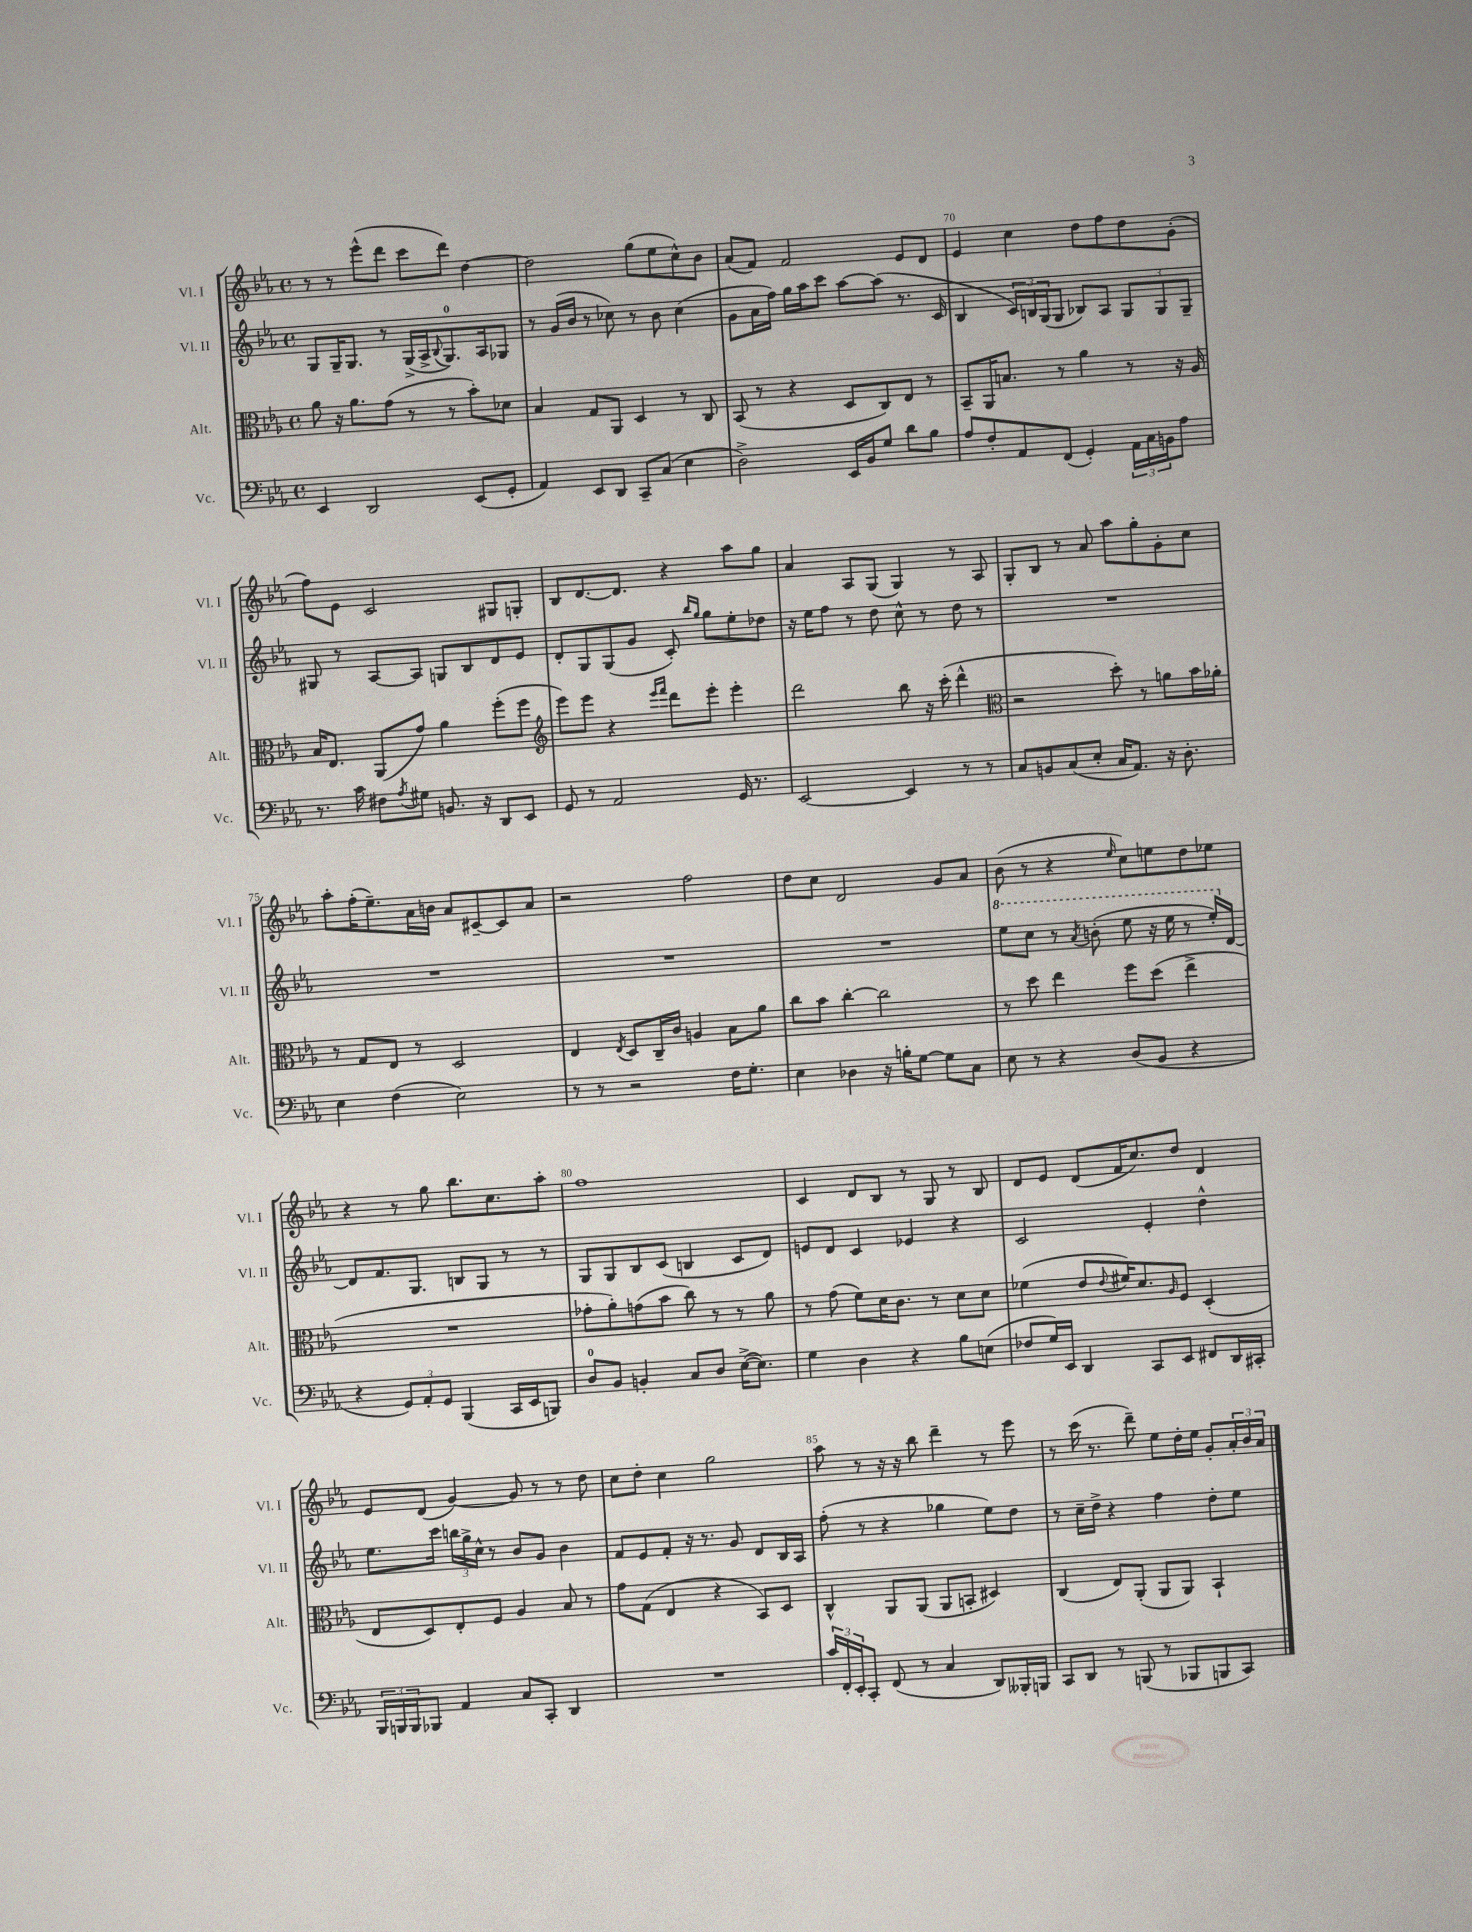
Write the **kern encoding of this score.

**kern	**kern	**kern	**kern
*part4	*part3	*part2	*part1
*staff4	*staff3	*staff2	*staff1
*I"Vc.	*I"Alt.	*I"Vl. II	*I"Vl. I
*I'Vc.	*I'Alt.	*I'Vl. II	*I'Vl. I
*clefF4	*clefC3	*clefG2	*clefG2
*k[b-e-a-]	*k[b-e-a-]	*k[b-e-a-]	*k[b-e-a-]
*M4/4	*M4/4	*M4/4	*M4/4
*met(c)	*met(c)	*met(c)	*met(c)
=67	=67	=67	=67
4EE-/	8a-\	8G/L	8r
.	16r	16G~/K	8r
.	8.a-\L	8.G/J	.
2DD/	.	.	(8eee-^^\L
.	(8g\J	8r	8ddd\J
.	8r	(16G^/LL	8ccc\L
.	.	16A-^/J	.
.	.	8qqB-/	.
.	8r	8.G/)	8ddd\J)
(8EE-/L	8b-'\L)	.	[4dd\
.	.	16A-/k	.
8GG'/J	8d-X\J	8G-X/J	.
=68	=68	=68	=68
4AA-/)	4B-/	8r	2dd\]
.	.	(16g/LL	.
.	.	16b-/JJ	.
8EE-/L	8G/L	8r	.
8DD/J	8AA-/J	8cc-X\)	.
8CC~/L	4D/	8r	(8gg\L
(8C/J	.	8b-\	8ee-\
4E-\	8r	(4cc-\	8cc^^\)
.	8C/	.	8b-\J
=69	=69	=69	=69
2D^\)	(8BB-/	8g\L	(8a-/L
.	8r	16a-\L	8f/J)
.	.	16ff\JJ)	.
.	4r	16gg\LL	2f/
.	.	16aa-\J	.
.	.	8ccc\J	.
16EE-/LL	8D/L	[8aa-\L	.
16BB-/J	.	.	.
8G/J	8C/)	(8aa-\J]	.
8d\L	8E-/J	8.r	8e-/L
8B-\J	8r	.	8d/J
.	.	16c/	.
=70	=70	=70	=70
8A-/L	8BB-~/L	4B-/	4e-/
8F'/	16AA-/K	.	.
.	8.Bn/J	.	.
8AA-/	.	24c/LL)	4cc\
.	.	24Bn/	.
.	.	(24G/J	.
(8FF/J	8r	8G/J	.
4GG'/)	4a-\	8B-X/L)	8dd\L
.	.	8A-/J	8ff\
24AA-\LL	8r	12G/L	8dd\
24C\	.	.	.
24BBn\J	.	12G/	.
8A-\J	16r	.	(8g'\J
.	.	12G~/J	.
.	16A-/	.	.
!!LO:LB:g=z
=71	=71	=71	=71
8.r	16B-/KL	8G#X/	8ff\L)
.	8.E-/J	.	.
.	.	8r	8e-\J
16c\	.	.	.
8F#X\L	(8AA-/L	[8A-/L	2c/
8qA-/	.	.	.
8G#X\J	8g/J)	8A-/J]	.
8.BBn/	4a-\	8Gn/L	.
.	.	8B-/	.
16r	.	.	.
8DD/L	(8ff'\L	8d/	8G#X/L
8EE-/J	8ff\J	8e-/J	8Gn'/J
=72	=72	=72	=72
*	*clefG2	*	*
8GG/	8eee-\L)	8d'/L	8B-/L
8r	8eee-\J	8G/	[8.d/
2AA-/	4r	(8G/	.
.	.	.	8.d/J]
.	.	8g/J	.
.	16qqeee-/LL	.	.
.	16qqfff/JJ	.	.
.	8ddd\L	8c'/)	4r
.	.	16qqbb-/LL	.
.	.	16qqgg/JJ	.
.	8eee-'\J	8gg\L	.
16GG/	4eee-'\	8ee-'\	8aa-\L
8.r	.	.	.
.	.	8dd-X\J	8gg\J
=73	=73	=73	=73
[2EE-/	2ddd\	16r	4a-/
.	.	16ee-\KL	.
.	.	8ff\J	.
.	.	8r	8A-/L
.	.	8dd\	(8G/J
4EE-/]	8bb-\	8cc^^\	4G/)
.	16r	8r	.
.	(16ccc'\	.	.
8r	4ddd^^\	8dd\	8r
8r	.	8r	8A-/
=74	=74	=74	=74
*	*clefC3	*	*
8C/L	2r	1r	8G'/L
8BBn/	.	.	8B-/J
(8C/	.	.	8r
8E-'/J	.	.	8a-/
16C/KL	8dd'\)	.	8aa-\L
8.AA-/J)	.	.	.
.	8r	.	8gg'\
16r	8an\L	.	8g'\
8.D'\	.	.	.
.	16b-\L	.	8cc\J
.	16a-X'\JJ	.	.
!!LO:LB:g=z
=75	=75	=75	=75
4E-\	8r	1r	8aa-'\L
.	8G/L	.	(16ff'\K
.	.	.	8.ee-~\)
(4F\	8E-/J	.	.
.	8r	.	16a-\L
.	.	.	16bn\JJ
2E-\)	2D/	.	8a-/L
.	.	.	[8c#X~/
.	.	.	8c#/]
.	.	.	8a-/J
=76	=76	=76	=76
8r	4E-/	1r	2r
8r	.	.	.
.	8qE-/	.	.
2r	8D/L	.	.
.	16C~/L	.	.
.	16c/JJ	.	.
.	4An/	.	2ff\
16F\KL	8B-\L	.	.
8.G'\J	.	.	.
.	8a-\J	.	.
=77	=77	=77	=77
4E-\	8cc\L	1r	8dd\L
.	8b-\J	.	8cc\J
4D-X\	[4cc'\	.	2d/
16r	2cc\]	.	.
16Bn'\KL	.	.	.
[8G\J	.	.	.
8G\L]	.	.	8g/L
8C\J	.	.	8a-/J
=78	=78	=78	=78
*	*	*8va	*
8E-\	8r	8eee-\L	(8b-\
8r	8dd\	8ccc\J	8r
4r	4ee-\	8r	4r
.	.	8qaa-/	.
.	.	(8bbn'\	.
.	.	.	16qqee-/
(8D/L	8ff\L	8eee-\	8cc\L)
8BB-/J	(8dd\J	16r	8een\
.	.	16eee-\	.
4r	4ee-^\	8r	8dd\
.	.	16eee-'/LL)	8ee-X\J
*	*	*X8va	*
.	.	[16d/JJ	.
!!LO:LB:g=z
=79	=79	=79	=79
4r	1r	8d/L]	4r
.	.	8.f/	.
12GG/L)	.	.	8r
.	.	8.G/J	.
12AA-'/	.	.	.
.	.	.	8gg\
12GG/J	.	.	.
(4BBB-/	.	8Bn/L	8.bb-\L
.	.	8G/J	.
.	.	.	8.cc\
16CC/LL	.	8r	.
16EE-/J	.	.	.
8BBBn/J)	.	8r	8aa-'\J
=80	=80	=80	=80
8D/L	8g-X'\L	8G/L	1ff
8BB-/J	8a-'\)	8G/	.
4BBn'/	(8gn\	8B-/	.
.	8b-\J	(8c/J	.
8C/L	8cc\)	4Bn/	.
8D/J	8r	.	.
([16E-^\KL	8r	8c/L	.
8.E-\J])	.	.	.
.	8a-\	8d/J)	.
=81	=81	=81	=81
4G\	8r	8en/L	4c/
.	(8g\	8d/J	.
4D\	8f\L)	4c/	8d/L
.	16d\K	.	8B-/J
.	8.c\J	.	.
4r	.	4e-X/	8r
.	8r	.	8G/
8B-\L	8d\L	4r	8r
(8En\J	8d\J	.	8B-/
=82	=82	=82	=82
8F-X/L	(4f-X\	2c/	8d/L
16G/L)	.	.	8e-/J
16EE-/JJ	.	.	.
4DD/	8e-/L	.	(8d/L
.	8qqe-/	.	.
.	16f#X/K)	.	16f/K
.	8.d/	.	8.cc/)
8CC/L	.	4e-'/	.
.	16qqA-/	.	.
8EE-/J	8F/J	.	8dd/J
8FF#X/L	(4D'/	4dd^^\	4d/
16DD/L	.	.	.
16CC#X'/JJ	.	.	.
!!LO:LB:g=z
=83	=83	=83	=83
24BBB-/LL	8E-/L	8.ee-\L	8e-/L
24BBBn/	.	.	.
24BBB/J	.	.	.
8BBB-X/J	8D/)	.	(8d/J
.	.	16ccc\Jk	.
4AA-/	8E-'/	24bbn\LL	[4g/)
.	.	24gg^\	.
.	.	24cc^^\JJ	.
.	8F/J	8r	.
8C/L	4A-/	8b-/L	8g/]
8CC'/J	.	8g/J	8r
4DD/	8B-/	4b-\	8r
.	8r	.	8dd\
=84	=84	=84	=84
1r	8g\L	8f/L	8cc\L
.	(8G\J	8e-/	8dd'\J
.	4E-/	8f'/J	4cc\
.	.	16r	.
.	.	8.r	.
.	4r	.	2gg\
.	.	8g/	.
.	8BB-/L)	8d/L	.
.	8D/J	16B-/L	.
.	.	16A-/JJ	.
=85	=85	=85	=85
24c/LL	4C^^/	(8ff'\	8aa-\
24FF'/	.	.	.
24EE-'/J	.	.	.
8CC'/J	.	8r	8r
(8FF/	8AA-/L	4r	16r
.	.	.	16r
8r	(8AA-/J	.	8bb-\
4C/	8AA-/L	4gg-X\	4ddd~\
.	8BBn'/J	.	.
8DD/L)	4D#X/)	8ee-\L)	8r
16BBB--X'/L	.	8dd\J	8eee-\
16BBBn/JJ	.	.	.
=86	=86	=86	=86
8CC/L	(4C/	8r	8r
8DD/J	.	16cc~\LL	(16ccc\
.	.	16dd^\JJ	8.r
8r	8E-/L)	4r	.
(8BBBn/	(8AA-'/J	.	8ddd~\)
8r	8AA-/L	4ff\	8ee-\L
8BBB-X/L	8AA-/J)	.	16dd'\L
.	.	.	16ee-\JJ
8BBBn/	4BB-`/	8dd'\L	8g'/L
8CC/J)	.	8ee-\J	24a-'/L
.	.	.	24b-/
.	.	.	24a-/JJ
==	==	==	==
*-	*-	*-	*-
